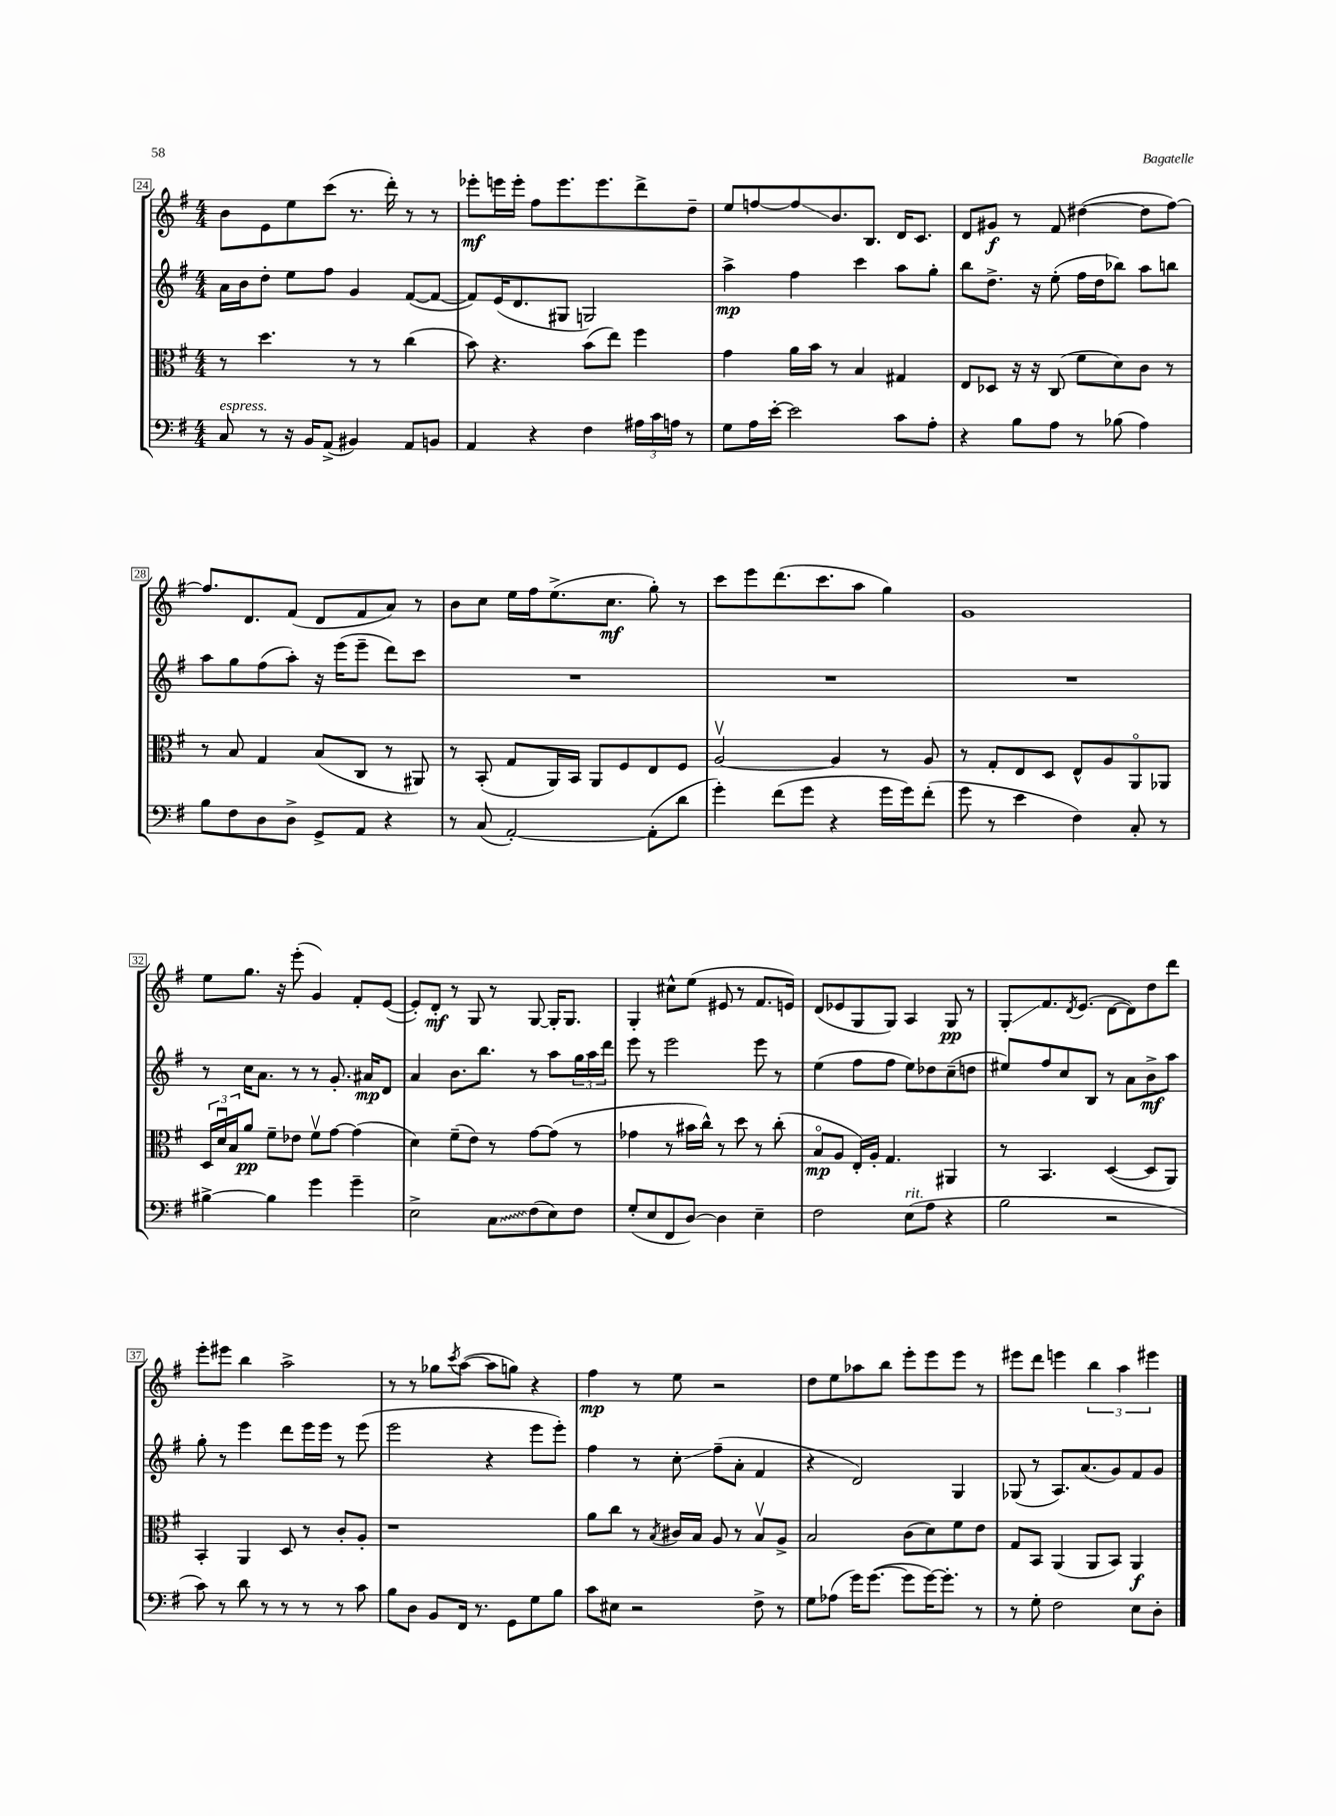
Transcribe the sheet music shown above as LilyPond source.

<<
\new StaffGroup <<
\new Staff = "s0" {
    \clef treble \key g \major \numericTimeSignature \time 4/4
    b'8 e'8 e''8 c'''8( r8. d'''16-.) r8 r8 |
    ees'''8-.\mf e'''16 e'''16-. fis''8 e'''8. e'''8. d'''8-> d''8-- |
    e''8 f''8~ f''8\glissando b'8. b8. d'16 c'8. |
    d'8 gis'8\f r8 fis'8 dis''4~( dis''8 fis''8~) |
    fis''8. d'8. fis'8( d'8 fis'8 a'8) r8 |
    b'8 c''8 e''16 fis''16 e''8.->( c''8.\mf g''8-.) r8 |
    c'''8 e'''8 d'''8.( c'''8. a''8 g''4) |
    g'1 |
    e''8 g''8. r16 e'''8-.( g'4) fis'8-. e'8~( |
    e'8-.) d'8-.\mf r8 g8 r8 g8~ g16-. g8. |
    g4-. cis''8-^ e''8( eis'8 r8 fis'8. e'16) |
    d'8( ees'8 g8 g8) a4 g8\pp r8 |
    g8-.\glissando fis'8. \acciaccatura { d'8 } e'8.( d'8~ d'8) d''8 d'''8 |
    e'''8-. eis'''8 b''4 a''2-> |
    r8 r8 ges''8 \acciaccatura { c'''8 } a''8~( a''8 g''8) r4 |
    fis''4\mp r8 e''8 r2 |
    d''8 e''8 aes''8 b''8 e'''8-. e'''8 e'''8 r8 |
    eis'''8 d'''8 e'''4 \tuplet 3/2 { b''4 a''4 eis'''4 } \bar "|." |
}
\new Staff = "s1" {
    \clef treble \key g \major \numericTimeSignature \time 4/4
    a'16 b'16 d''8-. e''8 fis''8 g'4 fis'8~( fis'8~ |
    fis'8) e'16( d'8. gis8 g2) |
    a''4->\mp fis''4 c'''4 a''8 g''8-. |
    b''8 d''8.-> r16 e''8-.( fis''16 d''16 bes''8) a''8 b''8 |
    a''8 g''8 fis''8( a''8-.) r16 e'''16( e'''8-- d'''8) c'''8 |
    R1 |
    R1 |
    R1 |
    r8 c''16 a'8. r8 r8 g'8.-. ais'16\mp d'8 |
    a'4 b'8. b''8. r8 a''8 \tuplet 3/2 { g''16 a''16 d'''16 } |
    e'''8 r8 e'''2 e'''8 r8 |
    e''4( fis''8 fis''8 e''8) des''8 c''8--( d''8 |
    eis''8) fis''8 c''8 b8 r8 a'8 b'8->\mf a''8 |
    g''8-. r8 e'''4 d'''8 e'''16 e'''16 r8 e'''8( |
    e'''2 r4 e'''8 e'''8-.) |
    fis''4 r8 c''8-.\glissando fis''8--( a'8-. fis'4 |
    r4 d'2) g4 |
    ges8( r8 a8.) a'8.( g'8) fis'8 g'8 \bar "|." |
}
\new Staff = "s2" {
    \clef alto \key g \major \numericTimeSignature \time 4/4
    r8 d''4. r8 r8 c''4( |
    b'8) r4. b'8( e''8) fis''4 |
    g'4 a'16 b'16 r8 b4 gis4 |
    e8 des8 r16 r16 c8( fis'8 d'8) c'8 r8 |
    r8 b8 g4 b8( c8 r8 ais,8) |
    r8 b,8-.( g8 a,16) b,16 a,8 fis8 e8 fis8 |
    a2~\upbow a4 r8 a8 |
    r8 g8-. e8 d8 e8-^ a8 a,8\flageolet aes,8 |
    \tuplet 3/2 { d16 d'16\downbow b16 } a'8\pp fis'8-- ees'8 fis'8\upbow g'8~ g'4( |
    d'4) fis'8--( e'8) r8 g'8~ g'8( r8 |
    ges'4 r8 bis'16 c''16-^) r8 d''8 r8 c''8-.( |
    b8\flageolet\mp a8 e16-.) a16-. g4. ais,4 |
    r8 b,4. d4~( d8 a,8) |
    b,4-. a,4 d8 r8 c'8-. a8-. |
    r1 |
    a'8 c''8 r8 \acciaccatura { b8 } cis'16 b16 a8 r8 b8\upbow a8-> |
    b2 c'8( d'8) fis'8 e'8 |
    g8 b,8 a,4( a,8 b,8) a,4\f \bar "|." |
}
\new Staff = "s3" {
    \clef bass \key g \major \numericTimeSignature \time 4/4
    c8^\markup { \italic "espress." } r8 r16 b,16 a,8->( bis,4) a,8 b,8 |
    a,4 r4 fis4 \tuplet 3/2 { ais16 c'16 a16 } r8 |
    g8 a16 e'16~-. e'2 c'8 a8-. |
    r4 b8 a8 r8 bes8( a4) |
    b8 fis8 d8 d8-> g,8-> a,8 r4 |
    r8 c8( a,2~-.) a,8-.( d'8 |
    g'4-.) fis'8( g'8 r4 g'16 g'16) fis'8-.( |
    g'8 r8 e'4 fis4) c8-. r8 |
    bis4~-> bis4 g'4 g'4-- |
    e2-> \once \override Glissando.style = #'zigzag c8\glissando fis8( e8) fis8 |
    g8-.( e8 fis,8 d8~) d4 e4-- |
    fis2 e8^\markup { \italic "rit." }( a8 r4 |
    b2 r2 |
    c'8) r8 d'8 r8 r8 r8 r8 c'8 |
    b8 d8 b,8 fis,16 r8. g,8 g8 b8 |
    c'8 eis8 r2 fis8-> r8 |
    g8 aes8( g'16) g'8.~( g'8 g'16~) g'8.-. r8 |
    r8 g8-. fis2 e8 d8-. \bar "|." |
}
>>
>>
\layout { \context { \Score currentBarNumber = #24 \override BarNumber.stencil = #(make-stencil-boxer 0.1 0.3 ly:text-interface::print) } }
